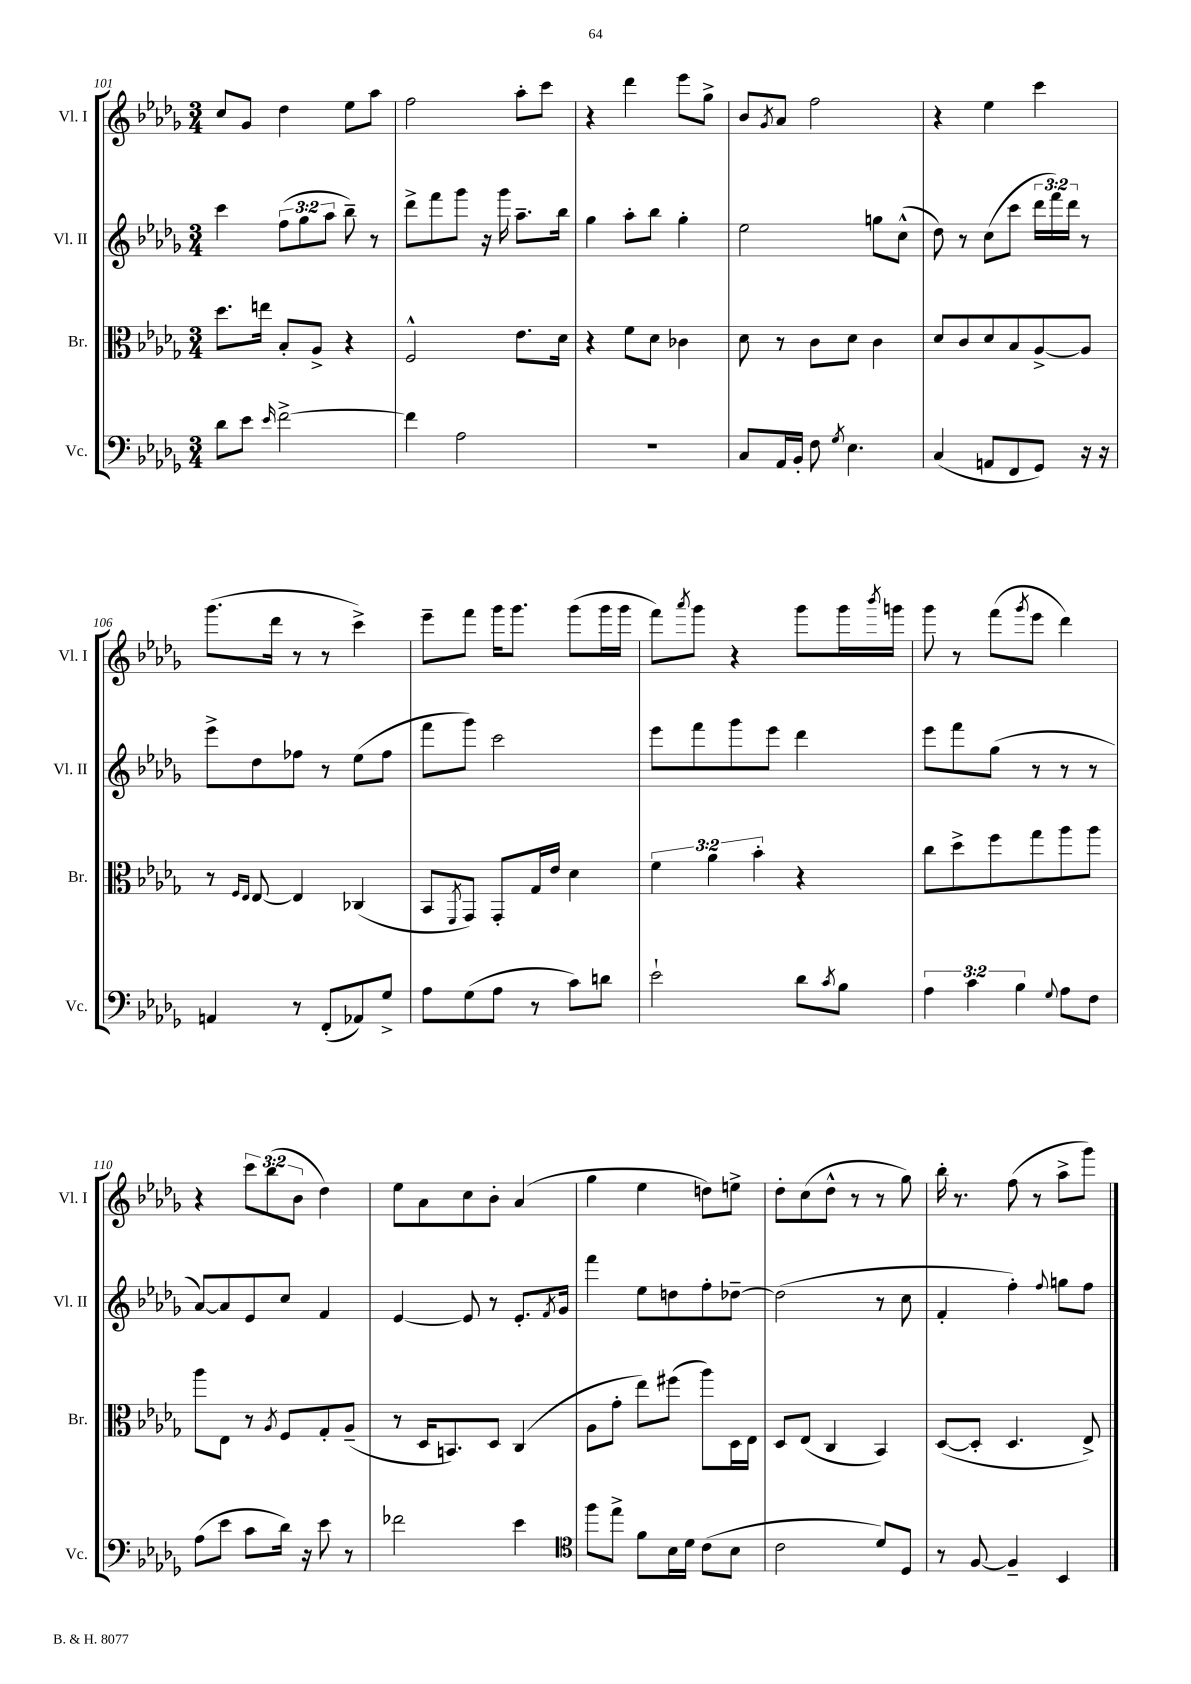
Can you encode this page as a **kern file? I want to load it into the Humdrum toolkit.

**kern	**kern	**kern	**kern
*staff4	*staff3	*staff2	*staff1
*clefF4	*clefC3	*clefG2	*clefG2
*k[b-e-a-d-g-]	*k[b-e-a-d-g-]	*k[b-e-a-d-g-]	*k[b-e-a-d-g-]
*M3/4	*M3/4	*M3/4	*M3/4
8d-\L	8.dd-\L	4ccc\	8cc/L
8e-\J	.	.	8g-/J
.	16ee\Jk	.	.
16qqe-/	.	.	.
[2f^\	8B-'/L	(12ff\L	4dd-\
.	.	12gg-\	.
.	8A-^/J	.	.
.	.	12aa-\J	.
.	4r	8bb-~\)	8ee-\L
.	.	8r	8aa-\J
=	=	=	=
4f\]	2F^^/	8ddd-^\L	2ff\
.	.	8fff\	.
2A-\	.	8ggg-\J	.
.	.	16r	.
.	.	16ggg-\	.
.	8.e-\L	8.aa-~\L	8aa-'\L
.	.	.	8ccc\J
.	16d-\Jk	16bb-\Jk	.
=	=	=	=
2.r	4r	4gg-\	4r
.	8f\L	8aa-'\L	4ddd-\
.	8d-\J	8bb-\J	.
.	4c-\	4gg-'\	8eee-\L
.	.	.	8gg-^\J
=	=	=	=
8C/L	8d-\	2ee-\	8b-/L
.	.	.	8qg-/
16AA-/L	8r	.	8a-/J
16BB-'/JJ	.	.	.
8F\	8c\L	.	2ff\
8qG-/	.	.	.
4.E-\	8d-\J	.	.
.	4c\	8gg\L	.
.	.	(8cc^^\J	.
=	=	=	=
(4C/	8d-/L	8dd-\)	4r
.	8c/	8r	.
8AA/L	8d-/	(8cc\L	4ee-\
8FF/	8B-/	8ccc\J	.
8GG-/J)	[8A-^/	24ddd-\LL	4ccc\
.	.	24fff\)	.
.	.	24ddd-\JJ	.
16r	8A-/]J	8r	.
16r	.	.	.
=	=	=	=
4AA/	8r	8eee-^\L	(8.ggg-\L
.	16qqF/LL	.	.
.	16qqE-/JJ	.	.
.	[8E-/	8dd-\	.
.	.	.	16ddd-\Jk
8r	4E-/]	8ff-\J	8r
(8FF'/L	.	8r	8r
8AA-/)	(4C-/	(8ee-\L	4ccc^\)
8G-^/J	.	8ff-\J	.
=	=	=	=
8A-\L	8BB-/L	8fff\L	8eee-~\L
.	8qFF/	.	.
(8G-\	8GG-/J)	8ggg-\J)	8fff\J
8A-\J	8GG-'/L	2ccc\	16ggg-\LK
.	.	.	8.ggg-\J
8r	16G-/L	.	.
.	16e-/JJ	.	.
8c\L)	4d-\	.	(8ggg-\L
8d\J	.	.	16ggg-\L
.	.	.	16ggg-\JJ
=	=	=	=
2e-`\	6f\	8eee-\L	8fff\L)
.	.	.	8qaaa-/
.	.	8fff\	8ggg-\J
.	6a-\	.	.
.	.	8ggg-\	4r
.	6b-'\	.	.
.	.	8eee-\J	.
8d-\L	4r	4ddd-\	8ggg-\L
8qc/	.	.	.
8B-\J	.	.	16ggg-\L
.	.	.	8qbbb-/
.	.	.	16ggg\JJ
=	=	=	=
6A-\	8cc\L	8eee-\L	8ggg-\
.	8dd-^\	8fff\	8r
6c\	.	.	.
.	8ff\	(8gg-\J	(8fff\L
6B-\	.	.	.
.	.	.	8qggg-/
.	8gg-\	8r	8eee-\J
8qqG-/	.	.	.
8A-\L	8aa-\	8r	4ddd-\)
8F\J	8aa-\J	8r	.
=	=	=	=
(8A-\L	8aa-\L	[8a-/L)	4r
8e-\J	8E-\J	8a-/]	.
8c\L	8r	8e-/	12ccc\L
.	.	.	(12bb-\
.	8qA-/	.	.
16d-\Jk)	8F/L	8cc/J	.
.	.	.	12b-\J
16r	.	.	.
8e-\	8G-'/	4f/	4dd-\)
8r	(8A-~/J	.	.
=	=	=	=
2f-\	8r	[4e-/	8ee-\L
.	16D-/LK	.	8a-\
.	8.BB/)	.	.
.	.	8e-/]	8cc\
.	8D-/J	8r	8b-'\J
4e-\	(4C/	8.e-'/L	(4a-/
.	.	8qf/	.
.	.	16g-/Jk	.
=	=	=	=
*clefC4	*	*	*
8ff\L	8A-\L	4fff\	4gg-\
8ee-^\J	8g-'\J	.	.
8f\L	8ee-\L)	8ee-\L	4ee-\
16B-\L	(8ff#\J	8dd\	.
16d-\JJ	.	.	.
(8c\L	8aa-\L)	8ff'\	8dd\L)
8B-\J	16D-\L	[8dd-~\J	8ee^\J
.	16E-\JJ	.	.
=	=	=	=
2c\	8D-/L	(2dd-\]	8dd-'\L
.	(8E-/J	.	(8cc\
.	4C/	.	8dd-^^\J
.	.	.	8r
8d-/L)	4BB-/)	8r	8r
8D-/J	.	8cc\	8gg-\)
=	=	=	=
8r	([8D-/L	4f'/	16bb-'\
.	.	.	8.r
[8F/	8D-'/]J	.	.
4F~/]	4.D-/	4ff'\)	(8ff\
.	.	.	8r
.	.	8qqff/	.
4BB-/	.	8gg\L	8aa-^\L
.	8E-^/)	8ff\J	8ggg-\J)
==	==	==	==
*-	*-	*-	*-
